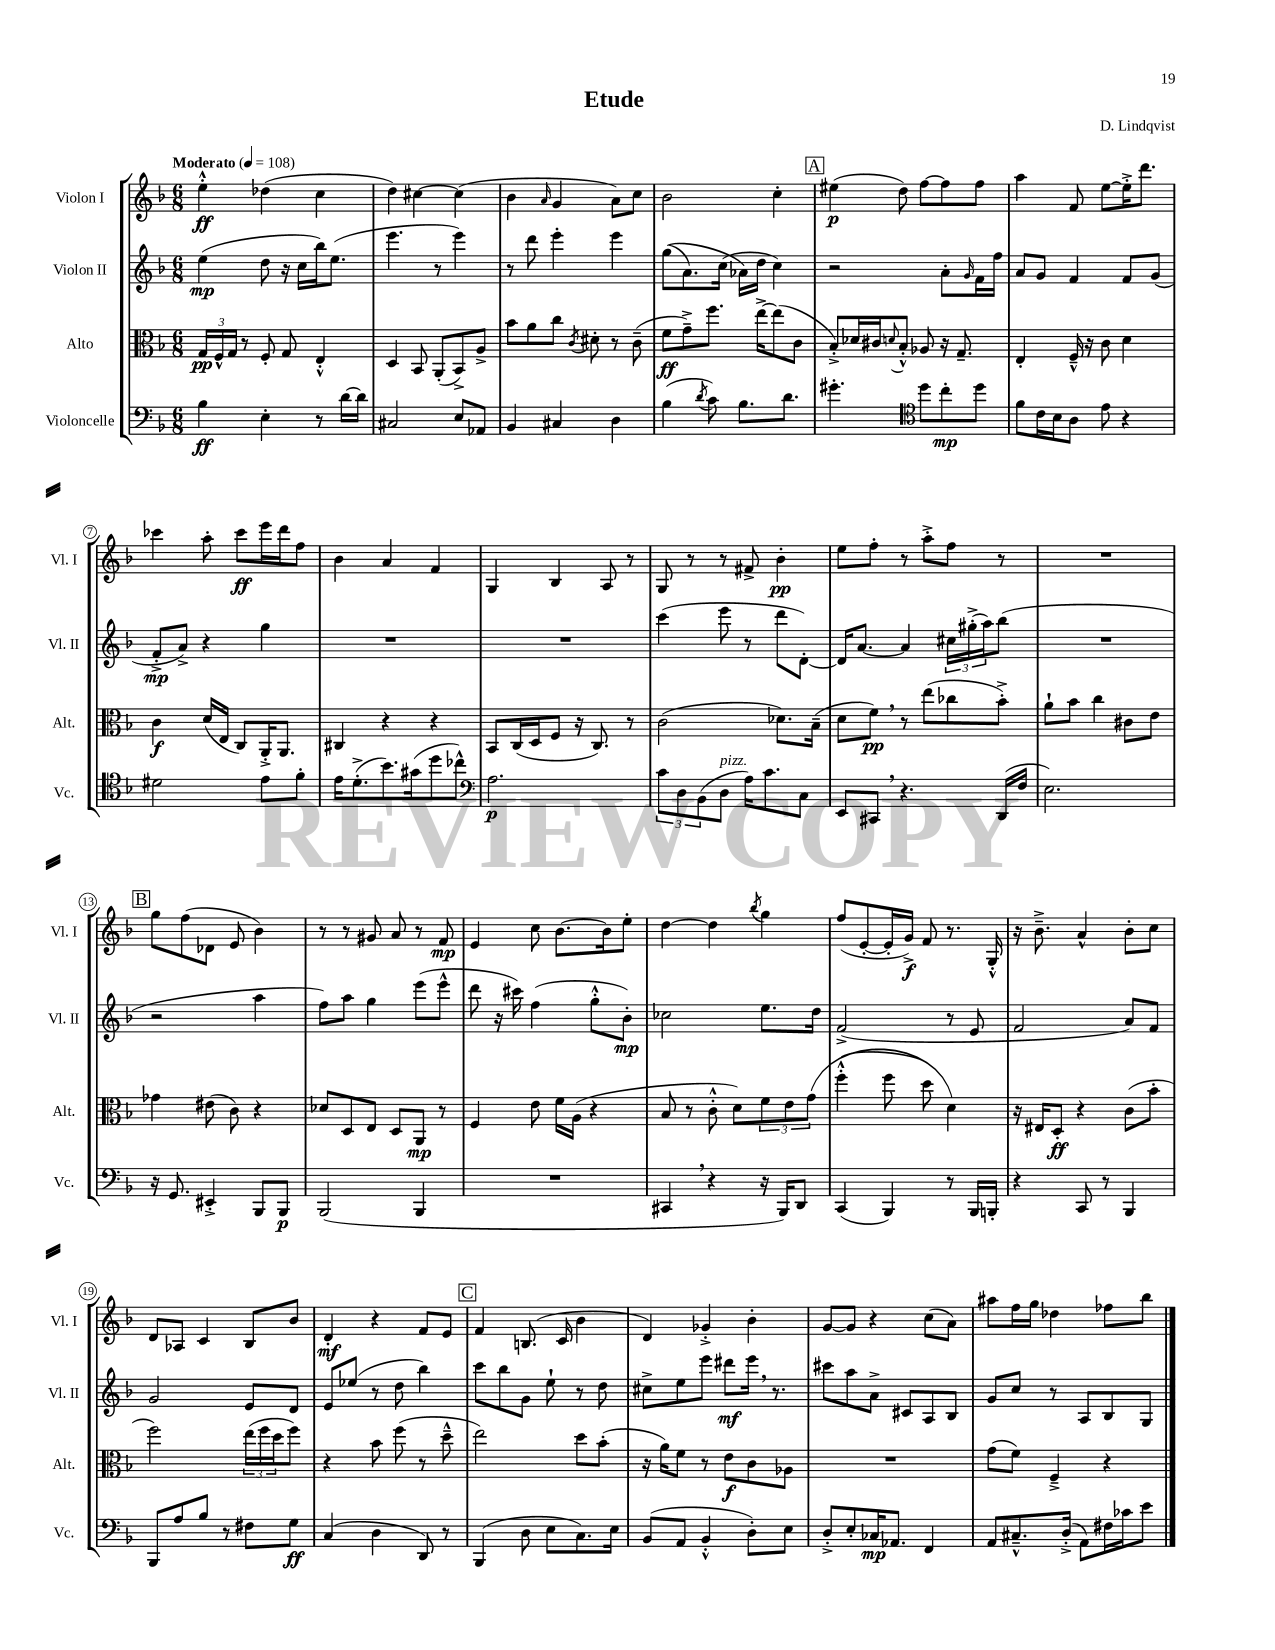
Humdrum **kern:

**kern	**kern	**kern	**kern
*staff4	*staff3	*staff2	*staff1
*clefF4	*clefC3	*clefG2	*clefG2
*k[b-]	*k[b-]	*k[b-]	*k[b-]
*M6/8	*M6/8	*M6/8	*M6/8
*MM108	*MM108	*MM108	*MM108
4B-	24G	(4ee	4ee'^^
.	24F^^	.	.
.	24G	.	.
.	8r	.	.
4E'	8F'	8dd	(4dd-
.	8G	16r	.
.	.	16cc	.
8r	4E'^^	16bb-)	4cc
.	.	(8.ee	.
[16d	.	.	.
16d]	.	.	.
=	=	=	=
2C#	4D	4.eee	4dd)
.	8BB-	.	[4cc#
.	(8AA'	8r	.
8E	8BB-^)	4eee)	(4cc#]
8AA-	8A^	.	.
=	=	=	=
4BB-	8b-	8r	4b-
.	8a	8ddd	.
.	.	.	16qqa
4C#	8cc	4eee'	4g
.	8qc	.	.
.	8d#'	.	.
4D	8r	4eee	8a)
.	(8c~	.	8cc
=	=	=	=
(4B-	8f	&((8gg	2b-
.	8g~^)	8.a)	.
8qd	.	.	.
8c)	8.ff	.	.
.	.	(16cc	.
8.B-	.	16a-&)	.
.	[16ee^	16dd	.
.	(8ee]	4cc)	4cc'
8.d	.	.	.
.	8c	.	.
=	=	=	=
4.g#'	8B-'^)	2r	(4ee#
.	16d-	.	.
.	16c#	.	.
.	8qqd	.	.
.	8B-'^^	.	8dd)
*clefC4	*	*	*
8dd	8A-	.	[8ff
8cc'	16r	8a'	8ff]
.	8.G~	.	.
.	.	16qqg	.
8dd	.	16f	8ff
.	.	16ff	.
=	=	=	=
8f	4E'	8a	4aa
16c	.	8g	.
16B-	.	.	.
8A	16F~^^	4f	8f
.	16r	.	.
8e	8c	.	[8ee
4r	4d	8f	16ee'^]
.	.	.	8.ddd
.	.	(8g	.
=	=	=	=
2d#	4c	8f'^	4ccc-
.	.	8a^)	.
.	(16d	4r	8aa'
.	16E	.	.
.	8C)	.	8ccc-
8e	16AA'^	4gg	16eee
.	8.AA	.	16ddd
8f'	.	.	8ff
=	=	=	=
16e	4C#	2.r	4b-
(8.d'^	.	.	.
8.b-)	4r	.	4a
(16g#	.	.	.
8dd	4r	.	4f
8cc-^^)	.	.	.
=	=	=	=
*clefF4	*	*	*
2.A	8BB-	2.r	4G
.	(16C	.	.
.	16D	.	.
.	8F	.	4B-
.	16r	.	.
.	8.C)	.	.
.	.	.	8A
.	8r	.	8r
=	=	=	=
12c	(2c	(4ccc	8G
12D	.	.	.
.	.	.	8r
(12BB-	.	.	.
8D	.	8eee	8r
16A)	.	8r	8f#^
8.c	.	.	.
.	8.d-)	8ddd	4b-'
8C	.	[8d')	.
.	(16B-~	.	.
=	=	=	=
8EE	8d	16d]	8ee
.	.	[8.a	.
8CC#	8f)	.	8ff'
4.r	8r	4a]	8r
.	(8ee	.	8aa'^
.	8cc-	24cc#	8ff
.	.	(24gg#'^	.
.	.	24aa)	.
(16DD	8b-'^)	(8bb-	8r
16F	.	.	.
=	=	=	=
2.E)	8a`	2.r	2.r
.	8b-	.	.
.	4cc	.	.
.	8c#	.	.
.	8e	.	.
=	=	=	=
16r	4g-	2r	8gg
8.GG	.	.	.
.	.	.	(8ff
4EE#'^	(8e#	.	8d-
.	8c)	.	8e
8BBB-	4r	4aa	4b-)
8BBB-	.	.	.
=	=	=	=
(2BBB-	8d-	8ff)	8r
.	8D	8aa	8r
.	8E	4gg	8g#
.	8D	.	8a
4BBB-	8AA	(8eee	8r
.	8r	8eee^^	8f
=	=	=	=
2.r	4F	8ddd	4e
.	.	16r	.
.	.	16ccc#)	.
.	8e	(4ff	8cc
.	16f	.	[8.b-
.	(16A	.	.
.	4r	8gg'^^	.
.	.	.	16b-]
.	.	8b-')	8ee'
=	=	=	=
4CC#	8B-	2cc-	[4dd
.	8r	.	.
4r	8c'^^	.	4dd]
.	8d)	.	.
.	.	.	8qbb-
16r	12f	8.ee	4gg
16BBB-)	.	.	.
.	12e	.	.
8DD	.	.	.
.	&(12g	.	.
.	.	16dd	.
=	=	=	=
(4CC	(4ff'^^	(2f^	(8ff
.	.	.	[8e'
4BBB-)	8ff	.	16e']
.	.	.	16g^)
.	8dd)	.	8f
8r	4d&)	8r	8.r
16BBB-	.	8e	.
16BBB'	.	.	16G'^^
=	=	=	=
4r	16r	2f	16r
.	16E#	.	8.b-~^
.	8D'	.	.
8CC	4r	.	4a^^
8r	.	.	.
4BBB-	(8c	8a)	8b-'
.	8b-'	8f	8cc
=	=	=	=
8BBB-	2ff)	2g	8d
8A	.	.	8A-
8B-	.	.	4c
8r	.	.	.
8F#	(24ee	8e	8B-
.	24ff	.	.
.	24dd	.	.
8G	8ff)	8d	8b-
=	=	=	=
(4C	4r	8e	4d'
.	.	(8ee-	.
4D	8b-	8r	4r
.	(8ff	8dd	.
8DD)	8r	4bb-)	8f
8r	8dd~^^	.	8e
=	=	=	=
(4BBB-	2ee)	8ccc	4f
.	.	8bb-	.
8D	.	8g	(8.B
8E	.	8ee`	.
.	.	.	16c
8.C)	8dd	8r	4b-
.	(8b-'	8dd	.
16E	.	.	.
=	=	=	=
(8BB-	16r	8cc#^	4d)
.	16a)	.	.
8AA	8f	8ee	.
4BB-'^^	8r	8eee	4g-'^
.	8e	8ddd#	.
8D')	8c	16eee	4b-'
.	.	8.r	.
8E	8A-	.	.
=	=	=	=
8D'^	2.r	8ccc#	[8g
8E'	.	8aa	8g]
16C-	.	8a^	4r
8.AA-	.	.	.
.	.	8c#	.
4FF	.	8A	(8cc
.	.	8B-	8a)
=	=	=	=
8AA	(8g	8g	8aa#
8.C#~^^	8f)	8cc	16ff
.	.	.	16gg
.	4F~^	8r	4dd-
(16D'^	.	.	.
8AA)	.	8A	.
16F#	4r	8B-	8ff-
16c-	.	.	.
8e	.	8G	8bb-
==	==	==	==
*-	*-	*-	*-
